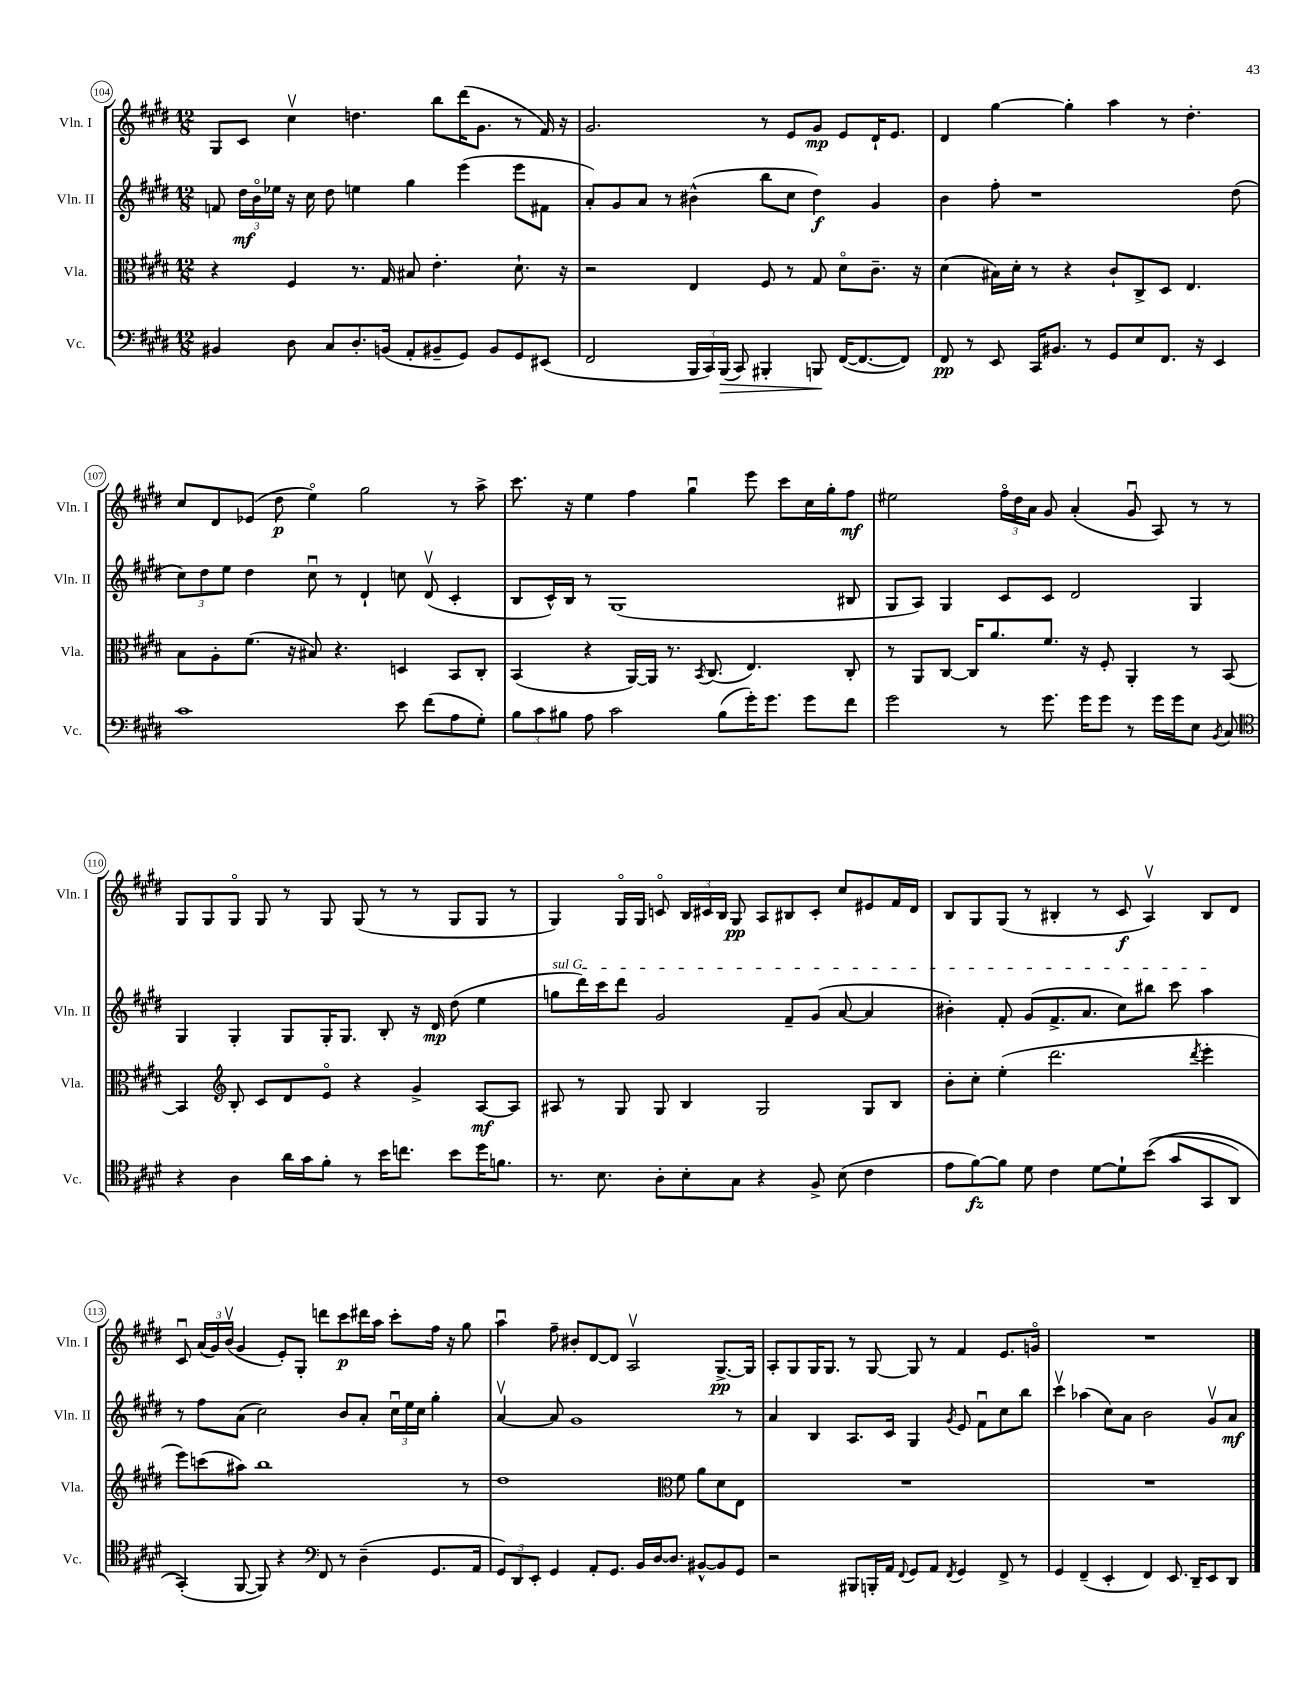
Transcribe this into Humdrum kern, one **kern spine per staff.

**kern	**kern	**kern	**kern
*staff4	*staff3	*staff2	*staff1
*clefF4	*clefC3	*clefG2	*clefG2
*k[f#c#g#d#]	*k[f#c#g#d#]	*k[f#c#g#d#]	*k[f#c#g#d#]
*M12/8	*M12/8	*M12/8	*M12/8
4BB#	4r	8f	8G#
.	.	24dd#	8c#
.	.	24bo	.
.	.	24ee-	.
8D#	4F#	16r	4cc#v
.	.	16cc#	.
8C#	.	8dd#	.
8.D#'	8.r	4ee	4.dd
(16BB	16G#	.	.
8AA'	8B#	4gg#	.
8BB#~	4.e'	.	8bb
8GG#)	.	(4eee	(16ddd#
.	.	.	8.g#
8BB#	.	.	.
8GG#	8.d#`	8eee	8r
(8EE#	.	8f#	16f#)
.	16r	.	16r
=	=	=	=
2FF#	2r	8a')	2.g#
.	.	8g#	.
.	.	8a	.
.	.	8r	.
24BBB	4E	(4b#^^	.
24CC#)	.	.	.
(24BBB	.	.	.
8CC#)	.	.	.
4BBB#'	8F#	8bb	8r
.	8r	8cc#	8e
8BBB	8G#	4dd#)	8g#
([16FF#	8d#o	.	8e
8.FF#_	.	.	.
.	8.c#~	4g#	16d#`
.	.	.	8.e
8FF#])	.	.	.
.	16r	.	.
=	=	=	=
8FF#	(4d#	4b	4d#
8r	.	.	.
8EE	16B#)	8ff#'	[4gg#
.	16d#'	.	.
16CC#	8r	1r	.
8.BB#	.	.	.
.	4r	.	4gg#']
8r	.	.	.
8GG#	8c#`	.	4aa
8E	8C#^	.	.
8.FF#	8D#	.	8r
.	4.E	.	4.dd#'
16r	.	.	.
4EE	.	.	.
.	.	(8dd#	.
=	=	=	=
1c#	8B	12cc#)	8cc#
.	.	12dd#	.
.	8A'	.	8d#
.	.	12ee	.
.	(8.f#	4dd#	(8e-
.	.	.	8dd#
.	16r	.	.
.	8B#)	8cc#u	4eeo)
.	4.r	8r	.
.	.	4d#`	2gg#
8e	4D	8cc	.
(8f#	.	(8d#v	.
8A	8BB	4c#'	8r
8G#')	8C#'	.	8aa^
=	=	=	=
12B	(4BB	8B	8.ccc#
12c#	.	.	.
.	.	16c#^^)	.
12B#	.	.	.
.	.	16B	16r
8A	4r	8r	4ee
2c#	.	(1G#	.
.	[16AA)	.	4ff#
.	16AA]	.	.
.	8.r	.	.
.	.	.	4gg#u
.	8qBB	.	.
.	(8.C#	.	.
(8B#	.	.	.
16g#')	4.E)	.	8eee
8.g#	.	.	.
.	.	.	8ccc#
8g#	.	.	16cc#
.	.	.	16gg#'
8f#	8C#'	8B#	8ff#
=	=	=	=
2g#	8r	8G#	2ee#
.	8AA	8A)	.
.	[8C#	4G#	.
.	16C#]	.	.
.	8.a	.	.
8r	.	8c#	24ff#o
.	.	.	24dd#
.	.	.	24a
8.g#	8.f#	8c#	8g#
.	.	2d#	(4a'
16g#	16r	.	.
8g#	8F#'	.	.
8r	4AA'	.	8g#u
16g#	.	.	8A)
16g#	.	.	.
8E	8r	4G#	8r
8qBB	.	.	.
8C#	[8BB	.	8r
=	=	=	=
*clefC4	*	*	*
4r	4BB]	4G#	8G#
.	.	.	8G#
*	*clefG2	*	*
4A	8B'	4G#'	8G#o
.	8c#	.	8G#
16a	8d#	8G#	8r
16g#	.	.	.
8f#'	8eo	16G#'	8G#
.	.	8.G#	.
8r	4r	.	(8G#
16b	.	8B'	8r
8.cc	.	.	.
.	4g#^	16r	8r
.	.	16d#	.
8b	.	(8dd#	8G#
16dd#	[8A	4ee	8G#
8.f	.	.	.
.	8A]	.	8r
=	=	=	=
8.r	8A#	8gg	4G#)
.	8r	16ddd#)	.
8.B	.	16ccc#	.
.	8G#	8ddd#	16G#o
.	.	.	16G#
8A'	8G#	2g#	8co
8B'	4B	.	24B
.	.	.	24c#
.	.	.	24B
8G#	.	.	8G#
4r	2G#	.	8A
.	.	8f#~	8B#
8F#^	.	(8g#	8c#'
(8B	.	[8a	8cc#
4c#	8G#	4a]	8e#
.	8B	.	16f#
.	.	.	16d#
=	=	=	=
8e	8b'	4b#')	8B
[8f#)	8cc#'	.	8G#
8f#]	(4ee'	8f#'	(8G#
8d#	.	(8g#	8r
4c#	2.ddd#	8.f#^	4B#'
.	.	8.a	.
[8d#	.	.	8r
8d#`]	.	8cc#)	8c#
&((8b	.	8bb#	4Av)
8g#	.	8ccc#	.
.	8qddd#	.	.
8GG#	4eee'	4aa	8B#
8AA)	.	.	8d#
=	=	=	=
(4GG#'&)	8eee)	8r	8c#u
.	(8ccc	8ff#	(24a
.	.	.	24g#)
.	.	.	(24bv
[8FF#	8aa#)	(8a	4g#
8FF#])	1bb	2cc#)	.
4r	.	.	8e')
.	.	.	8G#'
*clefF4	*	*	*
8FF#	.	.	8ddd
8r	.	8b	8ccc#
(4D#~	.	8a'	16ddd#
.	.	.	16aa
.	.	24cc#u	8ccc#'
.	.	24ee	.
.	.	24cc#	.
8.GG#	.	4gg#'	16ff#
.	.	.	16r
.	8r	.	8gg#
16AA	.	.	.
=	=	=	=
12GG#)	1dd#	[4av	4aau
12DD#	.	.	.
12EE'	.	.	.
4GG#	.	8a]	8ff#~
.	.	1g#	8b#'
8AA'	.	.	[8d#
8.GG#	.	.	8d#]
.	.	.	2Av
16BB	.	.	.
[16D#	.	.	.
8.D#]	.	.	.
*	*clefC3	*	*
.	8f#	.	.
[8BB#^^	8a	.	.
8BB#]	8d#	.	[8.G#^
8GG#	8E	8r	.
.	.	.	16G#]
=	=	=	=
2r	1.r	4a	8A'
.	.	.	8G#
.	.	4B	16G#
.	.	.	8.G#
8BBB#	.	8.A	8r
16BBB'	.	.	[8G#
16AA	.	16c#	.
8qqFF#	.	.	.
8GG#	.	4G#	8G#]
8AA	.	.	8r
8qFF#	.	8qg#	.
4GG#	.	8e	4f#
.	.	8f#u	.
8FF#^	.	8cc#	8.e
8r	.	8bb	.
.	.	.	16go
=	=	=	=
4GG#	1.r	4ccc#v	1.r
(4FF#~	.	(4aa-	.
4EE'	.	8cc#)	.
.	.	8a	.
4FF#)	.	2b	.
8.EE	.	.	.
16DD#~	.	.	.
8EE	.	8g#v	.
8DD#	.	8a	.
==	==	==	==
*-	*-	*-	*-
